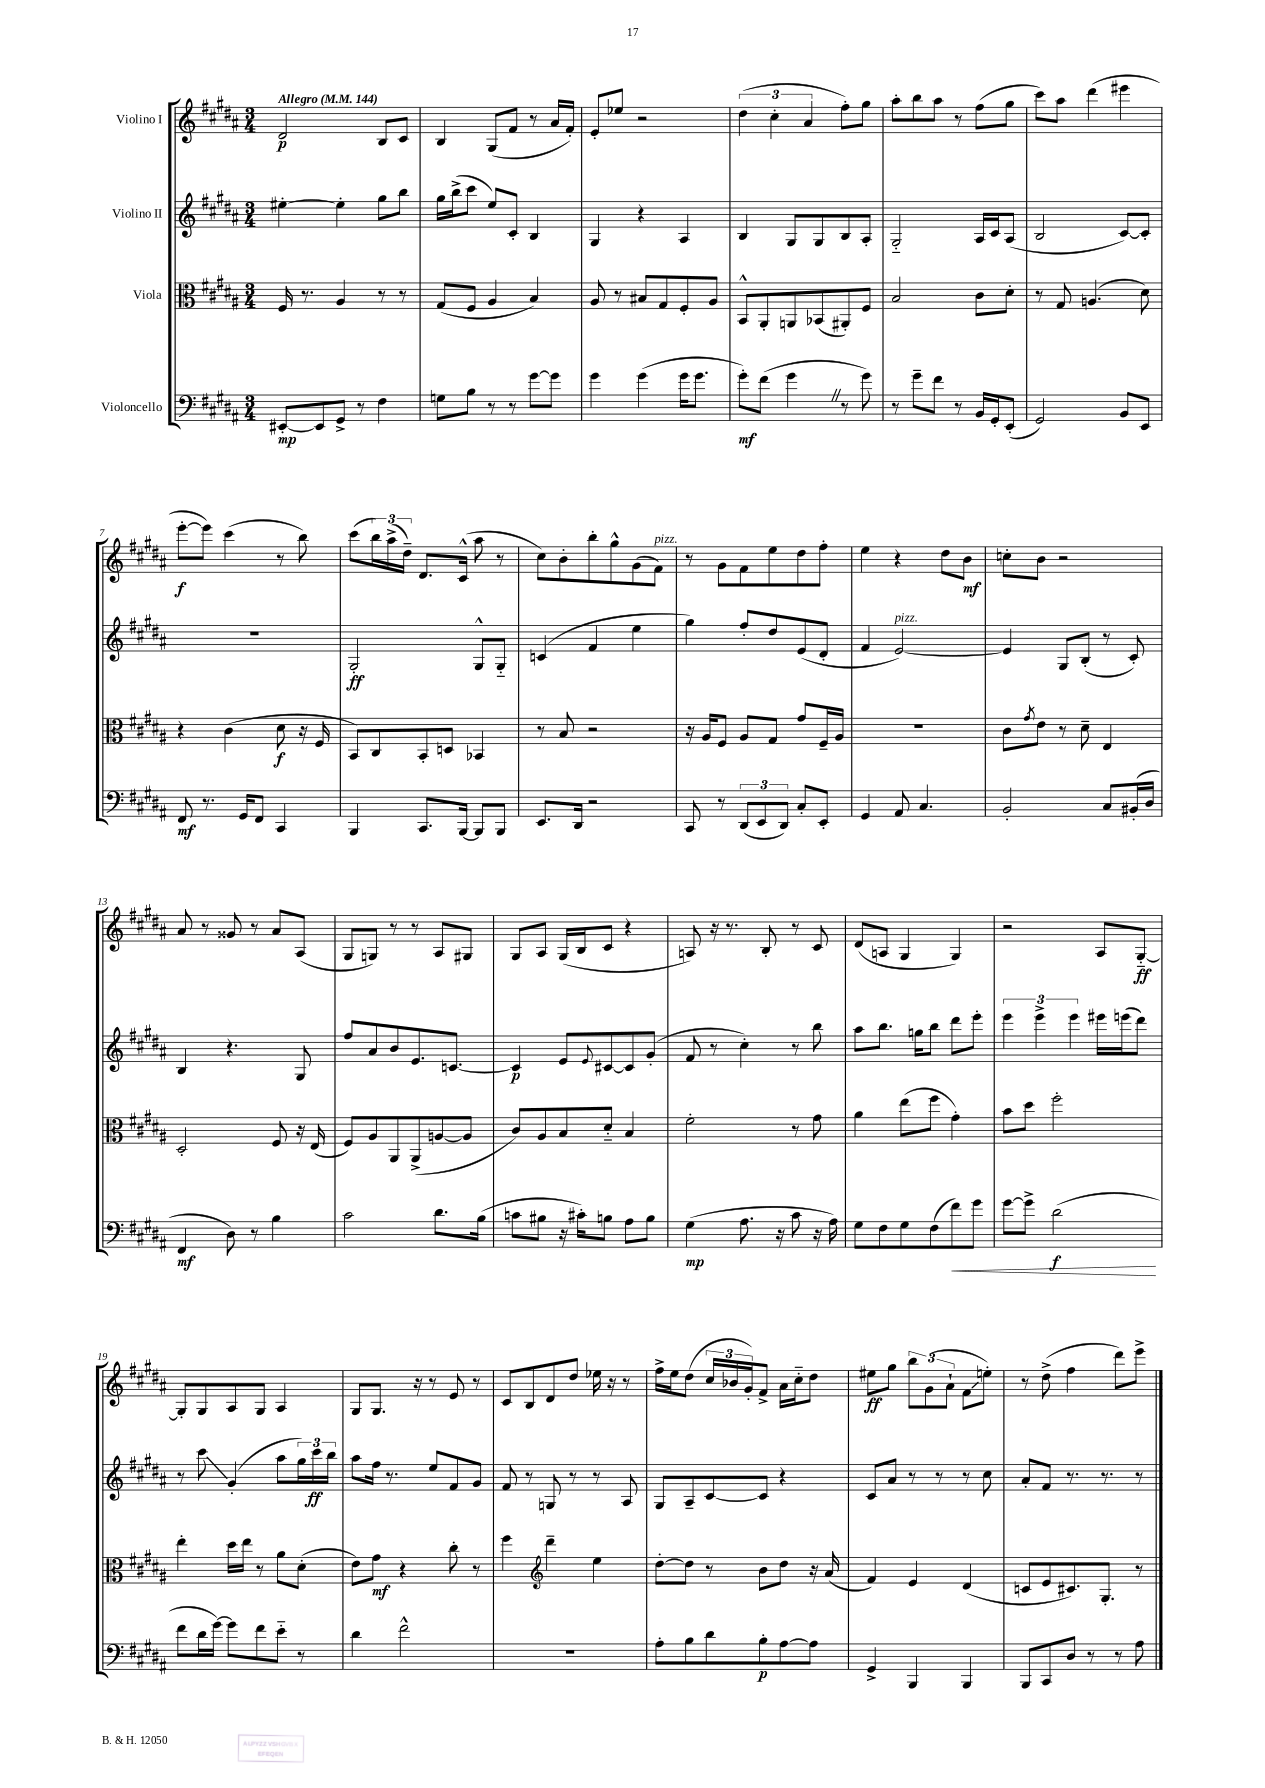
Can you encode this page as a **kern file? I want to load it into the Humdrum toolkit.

**kern	**kern	**kern	**kern
*staff4	*staff3	*staff2	*staff1
*clefF4	*clefC3	*clefG2	*clefG2
*k[f#c#g#d#a#]	*k[f#c#g#d#a#]	*k[f#c#g#d#a#]	*k[f#c#g#d#a#]
*M3/4	*M3/4	*M3/4	*M3/4
*MM144	*MM144	*MM144	*MM144
[8EE#'/L	16F#/	[4ee#'\	2d#/
.	8.r	.	.
8EE#/]	.	.	.
8GG#^/J	4A#/	4ee#'\]	.
8r	.	.	.
4F#\	8r	8gg#\L	8B/L
.	8r	8bb\J	8c#/J
=	=	=	=
8G\L	(8G#/L	16gg#\LL	4B/
.	.	(16bb^\J	.
8B\J	8F#/J	8ccc#\J	.
8r	4A#/	8ee/L)	(8G#/L
8r	.	8c#'/J	8f#/J
[8g#\L	4B/)	4B/	8r
8g#\]J	.	.	16a#/LL
.	.	.	16f#'/JJ)
=	=	=	=
4g#\	8A#/	4G#/	8e'/L
.	8r	.	8ee-/J
(4g#\	8B#/L	4r	2r
.	8G#/	.	.
16g#\LK	8F#'/	4A#/	.
8.g#\J	.	.	.
.	8A#/J	.	.
=	=	=	=
8g#'\L)	8BB^^/L	4B/	(6dd#\
(8f#\J	8AA#'/	.	.
.	.	.	6cc#'\
4g#\	8AA/	8G#/L	.
.	.	.	6a#/
.	(8BB-/	8G#/	.
8r	8AA#'/)	8B/	8ff#'\L)
8g#\)	8F#/J	8A#'/J	8gg#\J
=	=	=	=
8r	2B/	2G#'~/	8aa#'\L
8g#~\L	.	.	8bb\
8f#\J	.	.	8aa#\J
8r	.	.	8r
16BB/LL	8c#\L	16A#/LL	(8ff#\L
16GG#'/J	.	16c#/J	.
(8EE'/J	8d#'\J	(8A#/J	8gg#\J
=	=	=	=
2GG#/)	8r	2B/	8ccc#\L)
.	8G#/	.	8aa#\J
.	(4.A/	.	(4ddd#\
8BB/L	.	[8c#/L)	4eee#\
8EE/J	8d#\)	8c#'/]J	.
=	=	=	=
8FF#/	4r	2.r	[8eee'\L
8.r	.	.	8eee\]J)
.	(4c#\	.	(4ccc#\
16GG#/LK	.	.	.
8FF#/J	.	.	.
4CC#/	8d#\	.	8r
.	16r	.	8bb\)
.	16F#/	.	.
=	=	=	=
4BBB/	8BB/L)	2G#'/	(8ccc#\L
.	8C#/	.	24bb\L)
.	.	.	(24aa#^\
.	.	.	24dd#~\JJ)
8.CC#/L	8BB'/	.	8.d#/L
.	8D/J	.	.
[16BBB/Jk	.	.	(16c#^^/Jk
8BBB/]L	4BB-/	8G#^^/L	8aa#\
8BBB/J	.	8G#'~/J	8r
=	=	=	=
8.EE/L	8r	(4c/	8cc#\L)
.	8B/	.	8b'\
16DD#/Jk	.	.	.
2r	2r	4f#/	8bb'\
.	.	.	8gg#^^\
.	.	4ee\	(8g#\
.	.	.	8f#\J)
=	=	=	=
8CC#/	16r	4gg#\)	8r
.	16A#/LK	.	.
8r	8F#/J	.	8g#\L
(12DD#/L	8A#/L	8ff#'/L	8f#\
12EE/	.	.	.
.	8G#/J	8dd#/	8ee\
12DD#/J)	.	.	.
8C#'/L	8g#/L	(8e/	8dd#\
8EE'/J	16F#~/L	8d#'/J	8ff#'\J
.	16A#/JJ	.	.
=	=	=	=
4GG#/	2.r	4f#/	4ee\
8AA#/	.	[2e/)	4r
4.C#/	.	.	.
.	.	.	8dd#\L
.	.	.	8b\J
=	=	=	=
2BB'/	8c#\L	4e/]	8cc'\L
.	8qg#/	.	.
.	8e\J	.	8b\J
.	8r	8G#/L	2r
.	8d#~\	(8B'/J	.
8C#/L	4E/	8r	.
(16BB#'/L	.	8c#'/)	.
16D#/JJ	.	.	.
=	=	=	=
4FF#/	2D#'/	4B/	8a#/
.	.	.	8r
8D#\)	.	4.r	8g##/
8r	.	.	8r
4B\	8F#/	.	8a#/L
.	16r	8G#/	(8A#/J
.	(16E/	.	.
=	=	=	=
2c#\	8F#/L)	8ff#/L	8G#/L
.	8A#/	8a#/	8G/J)
.	8AA#/	8b/	8r
.	(8AA#^/	8.e/	8r
8.d#\L	[8A/	.	8A#/L
.	.	[8.c/J	.
.	8A/]J	.	8G#/J
(16B\Jk	.	.	.
=	=	=	=
8c\L	8c#/L)	4c/]	8G#/L
8B#\J	8A#/	.	8A#/J
16r	8B/	8e/L	(16G#/LL
16c#'\LK)	.	.	16B/J
.	.	8qqe/	.
8B\J	8d#'~/J	[8c#/	8c#/J
8A#\L	4B/	8c#/]	4r
8B\J	.	(8g#'/J	.
=	=	=	=
(4G#\	2f#'\	8f#/	8A/)
.	.	8r	16r
.	.	.	8.r
8.A#\	.	4cc#'\)	.
.	.	.	8B'/
16r	.	.	.
8c#\	8r	8r	8r
16r	8g#\	8bb\	8c#/
16A#\)	.	.	.
=	=	=	=
8G#\L	4a#\	8aa#\L	(8d#/L
8F#\	.	8.bb\J	8A/J
8G#\	(8ee\L	.	4G#/
.	.	16gg\LK	.
(8F#\	8ff#\J	8bb\J	.
8f#\)	4g#'\)	8ddd#\L	4G#/)
8g#\J	.	8eee'\J	.
=	=	=	=
[8g#\L	8b\L	6eee\	2r
8g#^\]J	8dd#\J	.	.
.	.	6eee^\	.
(2d#\	2ff#'\	.	.
.	.	6eee\	.
.	.	16eee#\LL	8A#/L
.	.	(16eee\J	.
.	.	8ddd#\J)	[8G#'~/J
=	=	=	=
8f#\L	4ee'\	8r	8G#'/]L
16d#\L	.	8ccc#\	8G#/
[16g#\JJ)	.	.	.
8g#\]L	16dd#\LL	(4g#'/	8A#/
.	16ee\JJ	.	.
8f#\	8r	.	8G#/J
8e'~\J	8a#\L	8aa#\L	4A#/
8r	(8d#'\J	24gg#\L)	.
.	.	24ccc#\	.
.	.	24bb\JJ	.
=	=	=	=
4d#\	8e\L)	8aa#\L	8G#/L
.	8g#\J	16ff#\Jk	8.G#/J
.	.	8.r	.
2f#^^\	4r	.	.
.	.	.	16r
.	.	8ee/L	8r
.	8cc#'\	8f#/	8e/
.	8r	8g#/J	8r
=	=	=	=
2.r	4ff#\	8f#/	8c#/L
.	.	8r	8B/
*	*clefG2	*	*
.	4ddd#~\	8G/	8d#/
.	.	8r	8dd#/J
.	4ee\	8r	16ee-\
.	.	.	16r
.	.	8A#/	8r
=	=	=	=
8A#'\L	[8dd#'\L	8G#/L	16ff#^\LL
.	.	.	16ee\J
8B\	8dd#\]J	8A#~/	(8dd#\J
8d#\	8r	[8c#/	24cc#/LL
.	.	.	24b-/
.	.	.	24g#'/J)
8B'\	8b\L	8c#/]J	8f#^/J
[8A#\	8dd#\J	4r	16a#\LL
.	.	.	16cc#'~\J
8A#\]J	16r	.	8dd#\J
.	(16a#/	.	.
=	=	=	=
4GG#^/	4f#/)	8c#/L	8ee#\L
.	.	8a#/J	8gg#\J
4BBB/	4e/	8r	12bb\L
.	.	.	(12g#\
.	.	8r	.
.	.	.	12a#`\J
4BBB/	(4d#/	8r	8f#\L
.	.	8cc#\	8ee'\J)
=	=	=	=
8BBB/L	8c/L	8a#'/L	8r
8CC#/	8e/	8f#/J	(8dd#^\
8D#/J	8.c#/)	8.r	4ff#\
8r	.	.	.
.	8.G#'/J	8.r	.
8r	.	.	8ddd#\L)
8A#\	8r	8r	8eee^\J
==	==	==	==
*-	*-	*-	*-
